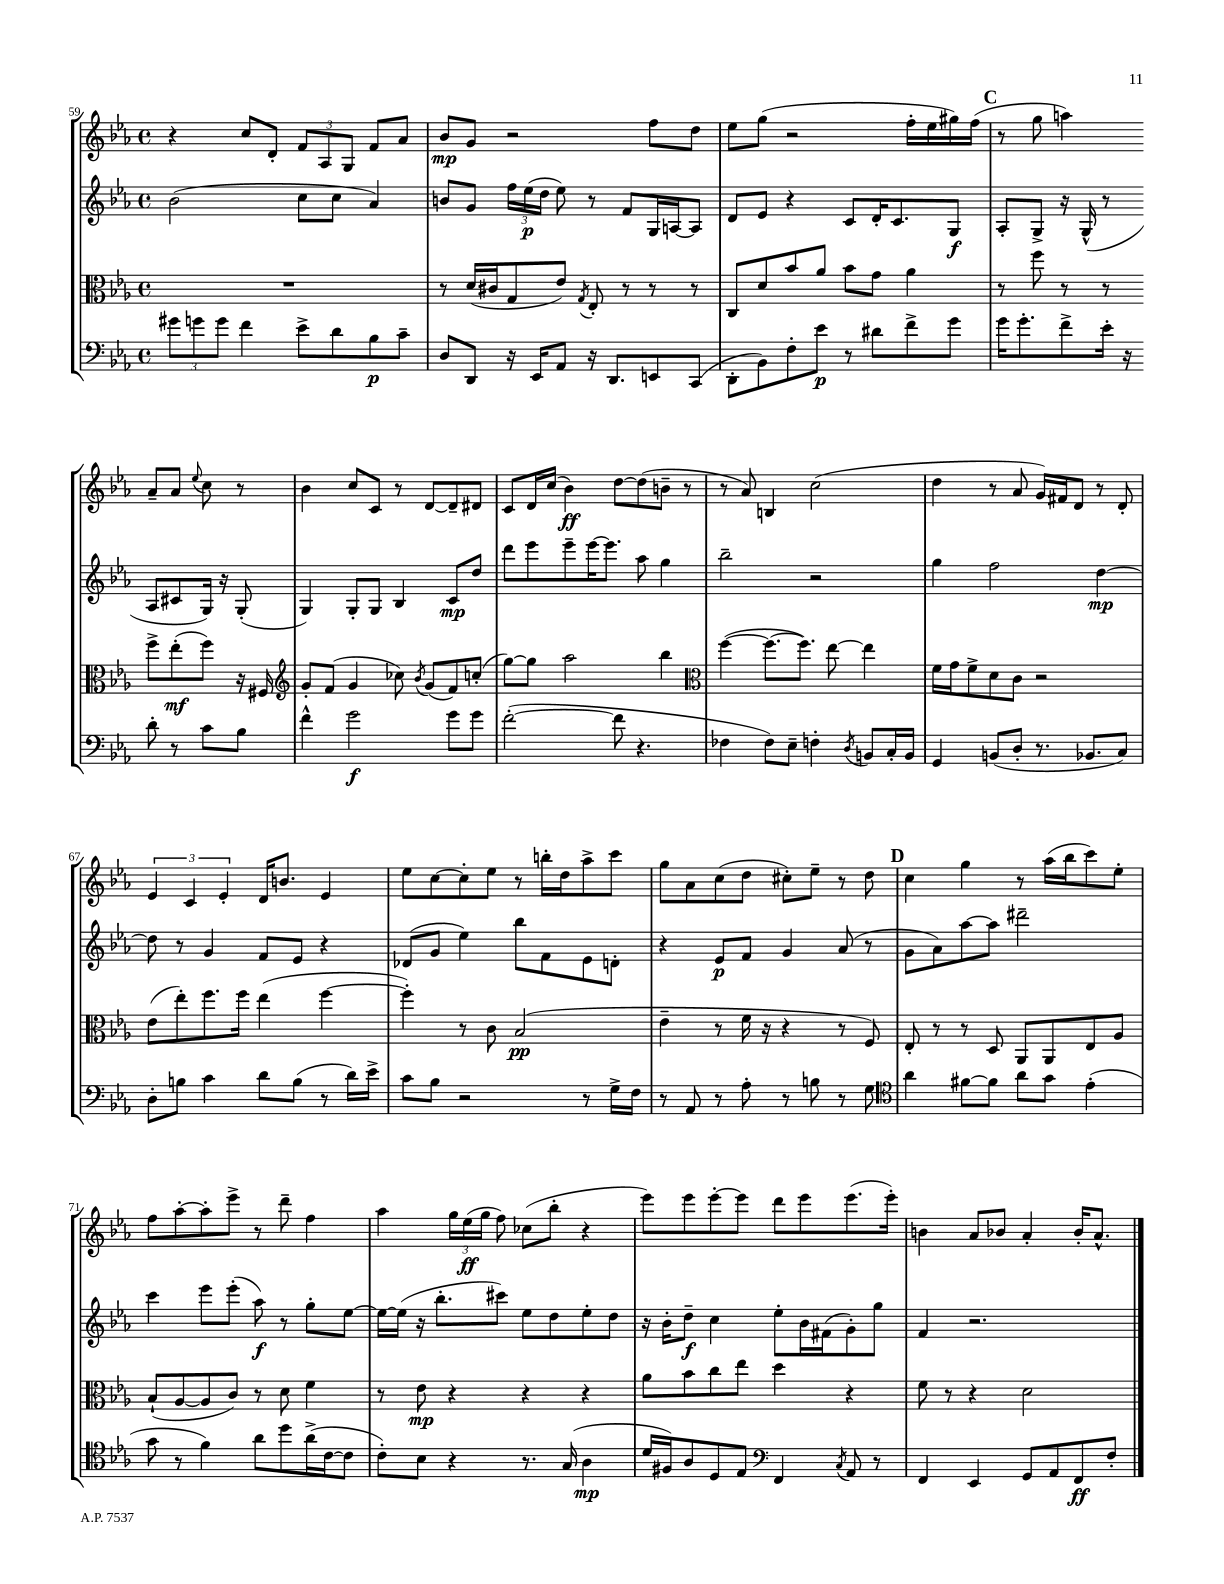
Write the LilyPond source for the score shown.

<<
\new StaffGroup <<
\new Staff = "s0" {
    \clef treble \key ees \major \defaultTimeSignature \time 4/4
    \autoBeamOff r4 c''8[ d'8]-. \tuplet 3/2 { f'8[ aes8 g8] } f'8[ aes'8] |
    bes'8[\mp g'8] r2 f''8[ d''8] |
    ees''8[ g''8]( r2 f''16[-. ees''16 gis''16) f''16]( |
    \mark \markup { \bold "C" } r8 g''8 a''4) aes'8[-- aes'8] \appoggiatura { ees''8 } c''8 r8 |
    bes'4 c''8[ c'8] r8 d'8[~ d'8-- dis'8] |
    c'8[ d'16 c''16]( bes'4\ff) d''8[~ d''8( b'8]-- r8 |
    r8 aes'8) b4 c''2( |
    d''4 r8 aes'8 g'16[) fis'16 d'8] r8 d'8-. |
    \tuplet 3/2 { ees'4 c'4 ees'4-. } d'16[ b'8.] ees'4 |
    ees''8[ c''8~ c''8-. ees''8] r8 b''16[-. d''16 aes''8-> c'''8] |
    g''8[ aes'8 c''8( d''8] cis''8[-.) ees''8]-- r8 d''8 |
    \mark \markup { \bold "D" } c''4 g''4 r8 aes''16[( bes''16 c'''8) ees''8]-. |
    f''8[ aes''8~-. aes''8-. ees'''8]-> r8 d'''8-- f''4 |
    aes''4 \tuplet 3/2 { g''16[ ees''16\ff( g''16] } f''8) ces''8[( bes''8]-. r4 |
    ees'''8[) ees'''8 ees'''8~-. ees'''8] d'''8[ ees'''8 ees'''8.( ees'''16]-.) |
    b'4 aes'8[ bes'8] aes'4-. bes'16[-. aes'8.]-^ \bar "|." |
}
\new Staff = "s1" {
    \clef treble \key ees \major \defaultTimeSignature \time 4/4
    \autoBeamOff bes'2( c''8[ c''8] aes'4) |
    b'8[ g'8] \tuplet 3/2 { f''16[ ees''16\p( d''16] } ees''8) r8 f'8[ g16 a16~ a8] |
    d'8[ ees'8] r4 c'8[ d'16-. c'8. g8]\f |
    \mark \markup { \bold "C" } aes8[-. g8]-> r16 g16-^( r8 aes8[ cis'8 g16]) r16 g8-.( |
    g4) g8[-. g8] bes4 c'8[\mp d''8] |
    d'''8[ ees'''8 ees'''8-- ees'''16~ ees'''8.] aes''8 g''4 |
    bes''2-- r2 |
    g''4 f''2 d''4~\mp |
    d''8 r8 g'4 f'8[ ees'8] r4 |
    des'8[( g'8] ees''4) bes''8[ f'8 ees'8 d'8]-. |
    r4 ees'8[\p f'8] g'4 aes'8( r8 |
    \mark \markup { \bold "D" } g'8[ aes'8) aes''8~ aes''8] dis'''2-- |
    c'''4 ees'''8[ ees'''8]-.( aes''8\f) r8 g''8[-. ees''8]~ |
    ees''16[~ ees''16]( r16 bes''8.[-. cis'''8]) ees''8[ d''8 ees''8-. d''8] |
    r16 bes'16[-. d''8]--\f c''4 ees''8[-. bes'16 fis'16( g'8-.) g''8] |
    f'4 r2. \bar "|." |
}
\new Staff = "s2" {
    \clef alto \key ees \major \defaultTimeSignature \time 4/4
    \autoBeamOff R1 |
    r8 d'16[( cis'16 g8 ees'8]) \acciaccatura { g8 } ees8-. r8 r8 r8 |
    c8[ d'8 bes'8 aes'8] bes'8[ g'8] aes'4 |
    \mark \markup { \bold "C" } r8 f''8 r8 r8 f''8[-> ees''8-.\mf( f''8]) r16 fis16 |
    \clef treble g'8[-. f'8]( g'4 ces''8) \acciaccatura { bes'8 } g'8[( f'8) c''8]-.( |
    g''8[~) g''8] aes''2 bes''4 |
    \clef alto f''4~( f''8.[~ f''8.]) ees''8~ ees''4 |
    f'16[ g'16 f'8-> d'8 c'8] r2 |
    ees'8[( ees''8-.) f''8. f''16] ees''4( f''4~ |
    f''4-.) r8 c'8 bes2\pp( |
    ees'4-- r8 f'16 r16 r4 r8 f8) |
    \mark \markup { \bold "D" } ees8-. r8 r8 d8 aes,8[ aes,8 ees8 aes8] |
    bes8[-!( aes8~ aes8 c'8]) r8 d'8 f'4 |
    r8 ees'8\mp r4 r4 r4 |
    aes'8[ bes'8 c''8 ees''8] d''4 r4 |
    f'8 r8 r4 d'2 \bar "|." |
}
\new Staff = "s3" {
    \clef bass \key ees \major \defaultTimeSignature \time 4/4
    \autoBeamOff \tuplet 3/2 { gis'8[ g'8 g'8] } f'4 ees'8[-> d'8 bes8\p c'8]-- |
    d8[ d,8] r16 ees,16[ aes,8] r16 d,8.[ e,8 c,8]( |
    d,8[-. bes,8) f8-. ees'8]\p r8 dis'8[ f'8-> g'8] |
    \mark \markup { \bold "C" } g'16[ g'8.-. f'8-> ees'16]-. r16 d'8-. r8 c'8[ bes8] |
    f'4-^ g'2\f g'8[ g'8] |
    f'2~-.( f'8 r4. |
    fes4 fes8[) ees8]-- f4-. \acciaccatura { d8 } b,8[ c16-. b,16] |
    g,4 b,8[( d8]-. r8. bes,8.[ c8]) |
    d8[-. b8] c'4 d'8[ b8]( r8 d'16[) ees'16]-> |
    c'8[ bes8] r2 r8 g16[-> f16] |
    r8 aes,8 r8 aes8-. r8 b8 r8 g8 |
    \mark \markup { \bold "D" } \clef tenor aes'4 fis'8[~ fis'8] aes'8[ g'8] ees'4-.( |
    g'8 r8 f'4) aes'8[ d''8 aes'16->( c'16~ c'8] |
    c'8[-.) bes8] r4 r8. g16( aes4\mp |
    d'16[ fis16) aes8 d8 ees8] \clef bass f,4 \acciaccatura { c8 } aes,8 r8 |
    f,4 ees,4 g,8[ aes,8 f,8\ff f8]-. \bar "|." |
}
>>
>>
\layout { \context { \Score currentBarNumber = #59 } }
